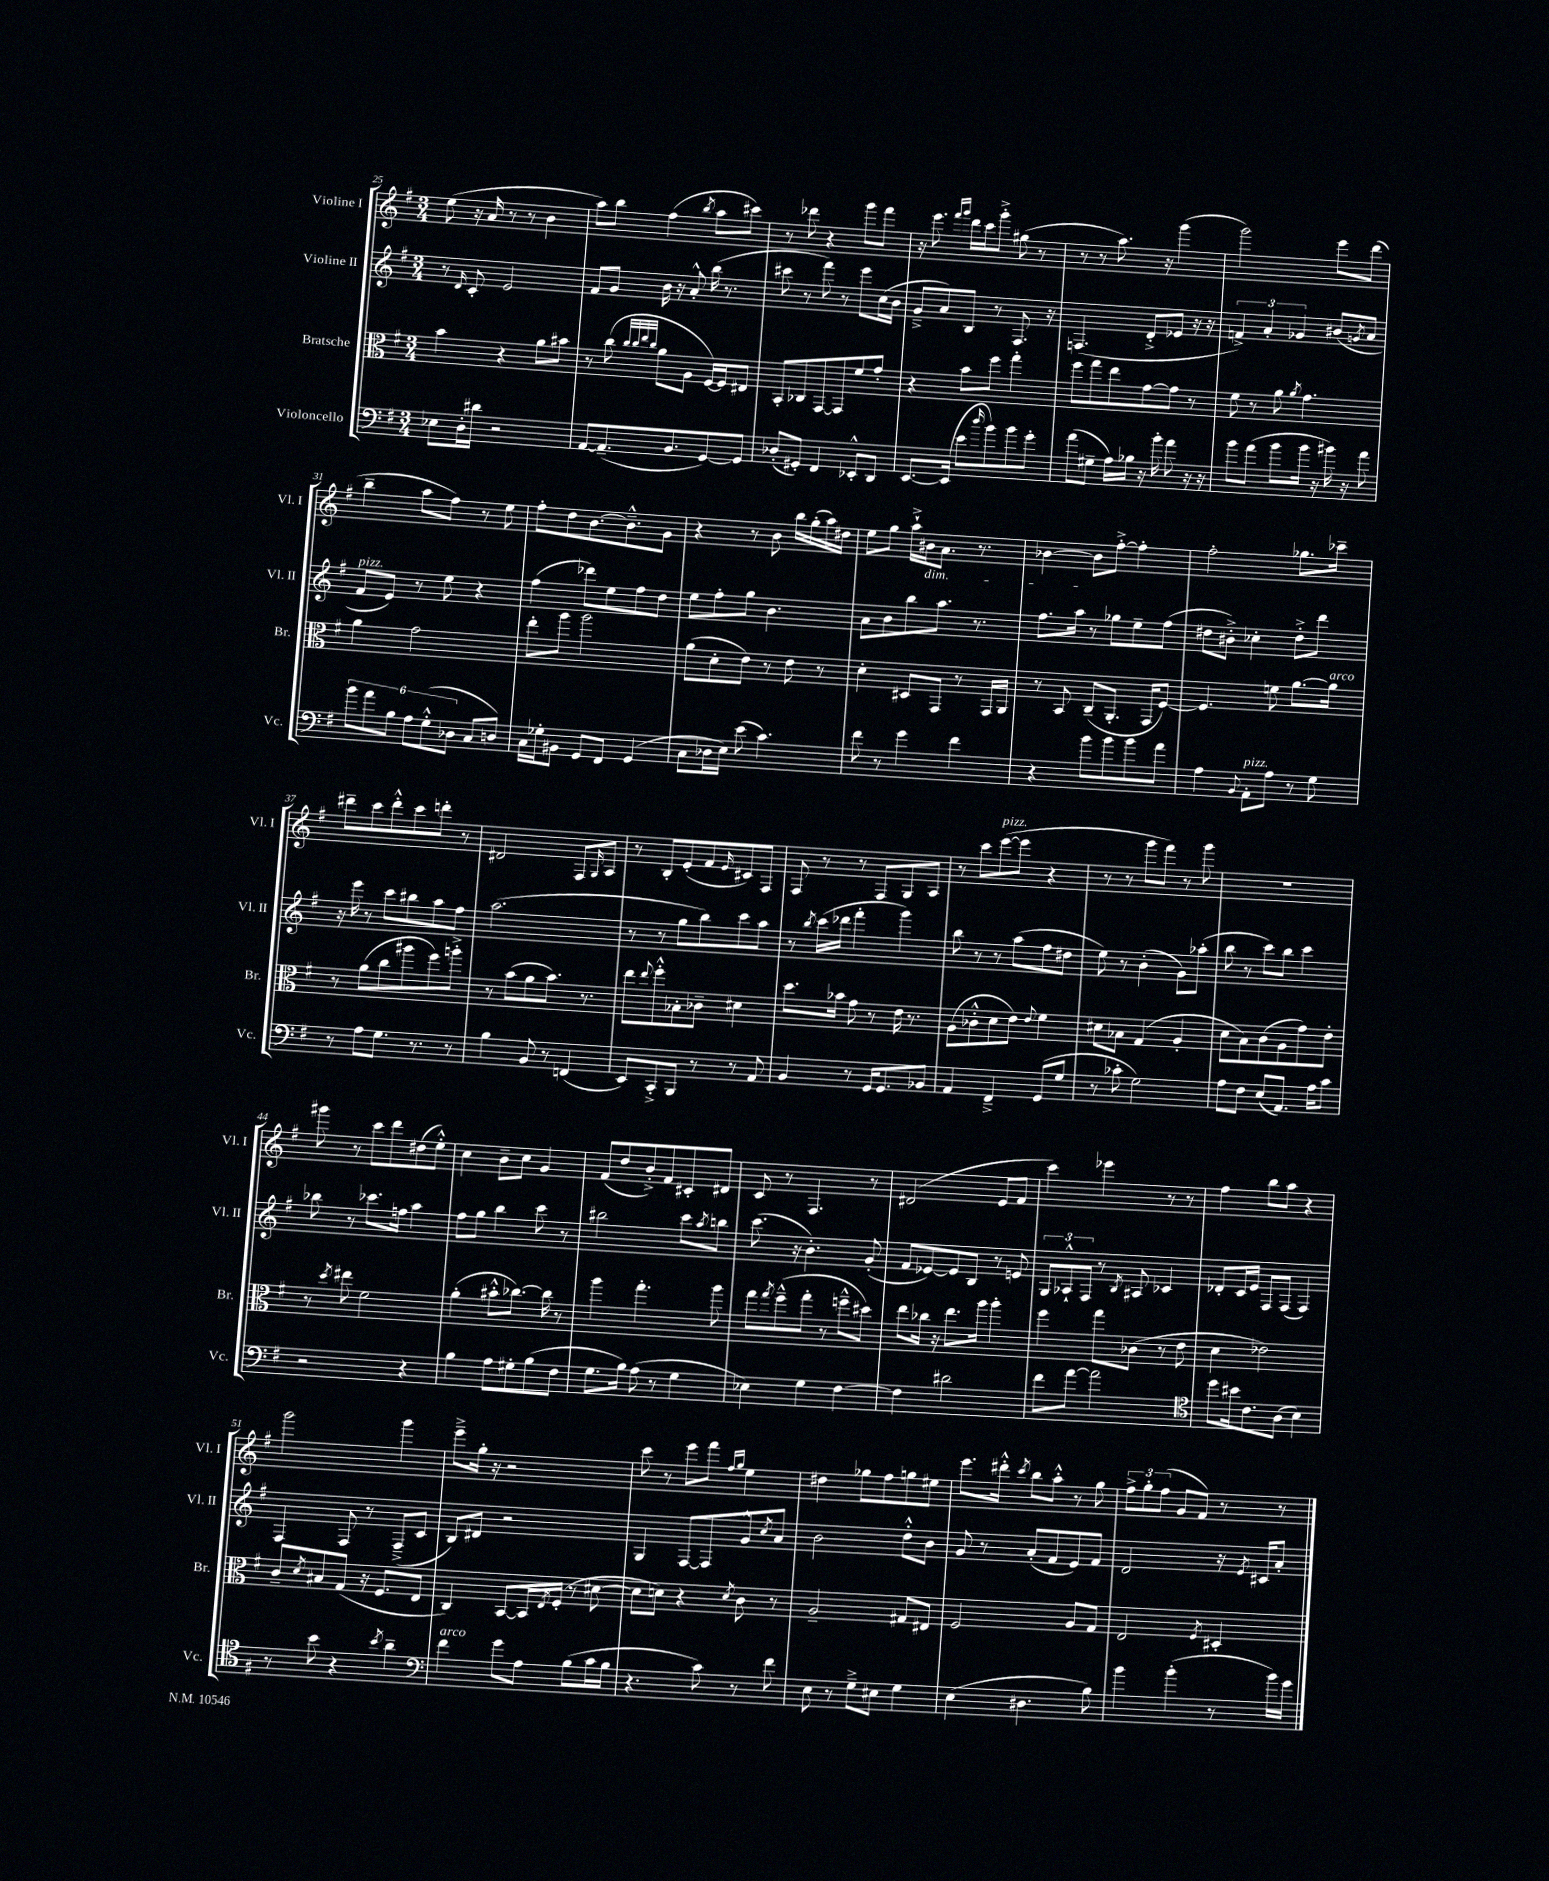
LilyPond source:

<<
\new StaffGroup <<
\new Staff = "s0" \with { instrumentName = "Violine I" shortInstrumentName = "Vl. I" } {
    \clef treble \key g \major \numericTimeSignature \time 3/4
    e''8( r16 a'16 r8 r8 b'4 |
    a''8) b''8 fis''4( \acciaccatura { b''8 } a''8 cis'''8) |
    r8 des'''8 r4 g'''8 fis'''8 |
    r16 e'''8. \grace { fis'''16 g'''16 } d'''16 c'''16 g'''8-.-> gis''8( r8 |
    r8 r8 a''8.) r16 g'''4( |
    g'''2) e'''8 d'''8( |
    b''4-- a''8 fis''8) r8 e''8 |
    fis''8-. d''8 b'8.~ b'8.---^ g'8 |
    r4 r8 b'8 b''16 g''16-.( a''16) dis''16 |
    e''8 g''8 a''16-!-> bis'16\dim a'8. r8. |
    bes'4~ bes'8\! fis''8~-.-> fis''4-. |
    fis''2-. ges''8. ces'''16-- |
    dis'''8-- c'''8 dis'''8-.-^ c'''8 d'''8-. r8 |
    dis'2 fis8 \grace { g16 } a8 |
    r8 b8-. e'8-.( fis'8 \grace { e'16 } cis'8) fis8 |
    fis8 r8 r8 fis8 g8 a8 |
    r8 c'''8 e'''8~^\markup { \italic "pizz." }( e'''8 r4 |
    r8 r8 g'''8 fis'''8) r8 g'''8 |
    R2. |
    gis'''8 r8 c'''8 d'''8 dis''8( e''8-.-^) |
    c''4 b'8-- c''8 g'4 |
    fis'8( d''8 b'8-.->) fis'8 cis'8-. dis'8 |
    c'8 r8 fis4. r8 |
    dis'2( e'8 fis'8 |
    c'''4) ees'''4 r8 r8 |
    fis''4 b''8 a''8 r4 |
    g'''2 g'''4 |
    e'''8---> g''16-. r16 r2 |
    c'''8 r8 e'''8 fis'''8 \grace { fis''16 g''16 } e''4 |
    dis''4 ges''8 fis''8 g''8 eis''8 |
    e'''8. dis'''16-.-^ \acciaccatura { c'''8 } b''8 a''8-.-^ r8 g''8 |
    \tuplet 3/2 { fis''8-> g''8-. fis''8( } g'8 fis'8) r8 r8 \bar "|." |
}
\new Staff = "s1" \with { instrumentName = "Violine II" shortInstrumentName = "Vl. II" } {
    \clef treble \key g \major \numericTimeSignature \time 3/4
    r8 \grace { d'16 } c'8-. e'2 |
    fis'8 g'8 b'16 r16 a'8-.-^ b''16( r8. |
    cis'''8 r8 fis'''8) r8 e'''8 c''16( b'16 |
    g'8---> a'8) b8 r8 fis8. r16 |
    f4.( d'8-.-> ees'8 r16 r16 |
    \tuplet 3/2 { f'4->) a'4-. ges'4 } bis'8( \acciaccatura { g'8 } a'8 |
    fis'8^\markup { \italic "pizz." } e'8) r8 e''8 r4 |
    fis''4( des'''8) e''8 fis''8 d''8 |
    e''8 fis''8-. g''8 b'4. |
    a'8 b'8 b''8 a''8. r8. |
    fis''8. a''16 r8 ges''8 e''8-- fis''8( |
    dis''8 bis'8-.->) ces''4-. dis''8-.-> d'''8 |
    r16 e'''16 r8 c'''8 bis''8 a''8 fis''8 |
    a''2.( |
    r8 r8 g''8 b''8) c'''8 a''8 |
    r8 \acciaccatura { b''8 } c'''16( des'''16 fis'''4-. g'''4) |
    b''8 r8 r8 a''8( fis''8 dis''8 |
    e''8) r8 b'4-.( g'8) aes''8-.( |
    b''8 r8 c'''8) b''8 c'''4 |
    bes''8 r8 ces'''8. f''16 a''4 |
    fis''8 g''8 b''4 c'''8 r8 |
    bis''2 c'''8 \acciaccatura { a''8 } b''8 |
    c'''8.( r16 b'4.-.) g'8-.( |
    fis'8 ees'8~) ees'8 b8 r8 e'8 |
    \tuplet 3/2 { g8 aes8-!-^ fis8 } r8 \acciaccatura { b8 } ais8 ces'4 |
    des'8-. c'16 e'16 fis8 fis8( fis4) |
    fis4 fis8 r8 fis8--->( c'8 |
    b8) dis'8 r2 |
    g4 fis8~ fis8 g'8-^ \acciaccatura { c''8 } a'8 |
    b'2 d''8-.-^ b'8 |
    g'8 r8 a'8-.( fis'8 e'8) fis'8 |
    d'2 r16 \acciaccatura { e'8 } cis'16 a'8-. \bar "|." |
}
\new Staff = "s2" \with { instrumentName = "Bratsche" shortInstrumentName = "Br." } {
    \clef alto \key g \major \numericTimeSignature \time 3/4
    b'4 r4 a'8 bis'8 |
    r8 c''8( \grace { c''32 c''32 e''32 c''32 } a'8 a8 fis16~) fis16 eis8 |
    b,8-. ces8 g,8~ g,8 fis'8 g'8-. |
    r4 b'8 fis''8 g''4-. |
    fis''8 g''8 e''8 g'8~ g'8 r8 |
    fis'8 r8 a'8 \acciaccatura { a'8 } g'4. |
    a'4 g'2 |
    e''8-. a''8 a''2 |
    a'8( d'8-. e'8) r8 e'8 r8 |
    d'4-. dis8 g,8 r8 g,16 a,16 |
    r8 b,8 c8--( a,8.-. g,16 fis8~) |
    fis4. f'8 a'8.~ a'16^\markup { \italic "arco" } |
    r8 a'8( c''8 ais''8 fis''8) a''8-.-> |
    r8 b'8( a'8 b'8.) r8. |
    e''8 \appoggiatura { e''8 } fis''8-.-^ bes8-. ces'8-- dis'4 |
    d''8. bes'16 g'8 r8 e'16 r8. |
    a8( ces'8-.-^ d'8 e'8) \appoggiatura { e'8 } fis'4 |
    dis'8 bes8 g4( a4-. |
    d'8 b8) c'8( a8 g'8) e'8-. |
    r8 \acciaccatura { d''8 } eis''8 fis'2 |
    a'4-.( bis'8-.-^ ces''8.~) ces''16 r8 |
    a''4 g''4.-. a''8 |
    g''8 \acciaccatura { g''8 } fis''8---^( g''8-. r8 f''8---^ dis''8) |
    e''8 ces''16 r16 e''8. a''16 a''4-. |
    fis''4 g''8 ces'8( r8 e'8 |
    d'4 ees'2) |
    c'8-- \acciaccatura { d'8 } bis8 g8( r16 fis8. e8 |
    c4) b,8~ b,16 \acciaccatura { e8 } fis16-.( r8 dis'8~ |
    dis'8 d'8) r4 \acciaccatura { d'8 } c'8 r8 |
    a2-- gis8 eis8 |
    fis2 a8 g8 |
    e2 \acciaccatura { fis8 } dis4-. \bar "|." |
}
\new Staff = "s3" \with { instrumentName = "Violoncello" shortInstrumentName = "Vc." } {
    \clef bass \key g \major \numericTimeSignature \time 3/4
    ees8 d16-. dis'16 r2 |
    a,8~ a,8.--( b,8. g,8~) g,8 |
    des8-.( gis,8-.) fis,4 ees,8-.-^ d,8 |
    e,8.~ e,16( e'8 \grace { d''16 } b'8) b'8 g'8-. |
    a'8( gis8-- a16) bes16 r16 b'16-. a'8 r16 r16 |
    b'8 a'8( b'8 b'16 r16 bis'16) r16 a'8 |
    \tuplet 6/4 { b'8 a'8 b8 a8 g8-.-^( des8 } c8 d8) |
    c16 ges16-. bis,8 g,8 fis,8 g,4( |
    c8 des16 e16) e'8( c'4.) |
    fis'8 r8 g'4 fis'4 |
    r4 b'8 b'8 b'8 a'8 |
    a4 \appoggiatura { b,8 } a,8-.^\markup { \italic "pizz." } a8 r8 g8 |
    r8 a8 g8. r8. r8 |
    b4 b,8 r8 f,4( |
    e,8) c,8-.-> b,,8 r8 r8 a,8 |
    b,4 r8 g,16 g,8. bes,8 |
    a,4 fis,4---> g,8( g8 |
    r8 ces'8-. g2) |
    a8 fis8 e8( a,8.) a16 c'8 |
    r2 r4 |
    b4 a8 gis8-. b8( fis8 |
    g8. b16) a8( r8 g4 |
    ees4) g4 fis4~ |
    fis4 dis'2 |
    fis'8 a'8~ a'2 |
    \clef tenor d''8 bis'16 c'8. a8( b4) |
    r8 b'8 r4 \acciaccatura { b'8 } a'4-- |
    \clef bass fis'4^\markup { \italic "arco" } g'8 a8 b8( c'16 b16 |
    r4. c'8) r8 fis'8 |
    e8 r8 g8---> eis8 g4 |
    e4( dis4. b8) |
    b'4 b'4-.( r8 b'16) g'16 \bar "|." |
}
>>
>>
\layout { \context { \Score currentBarNumber = #25 } }
